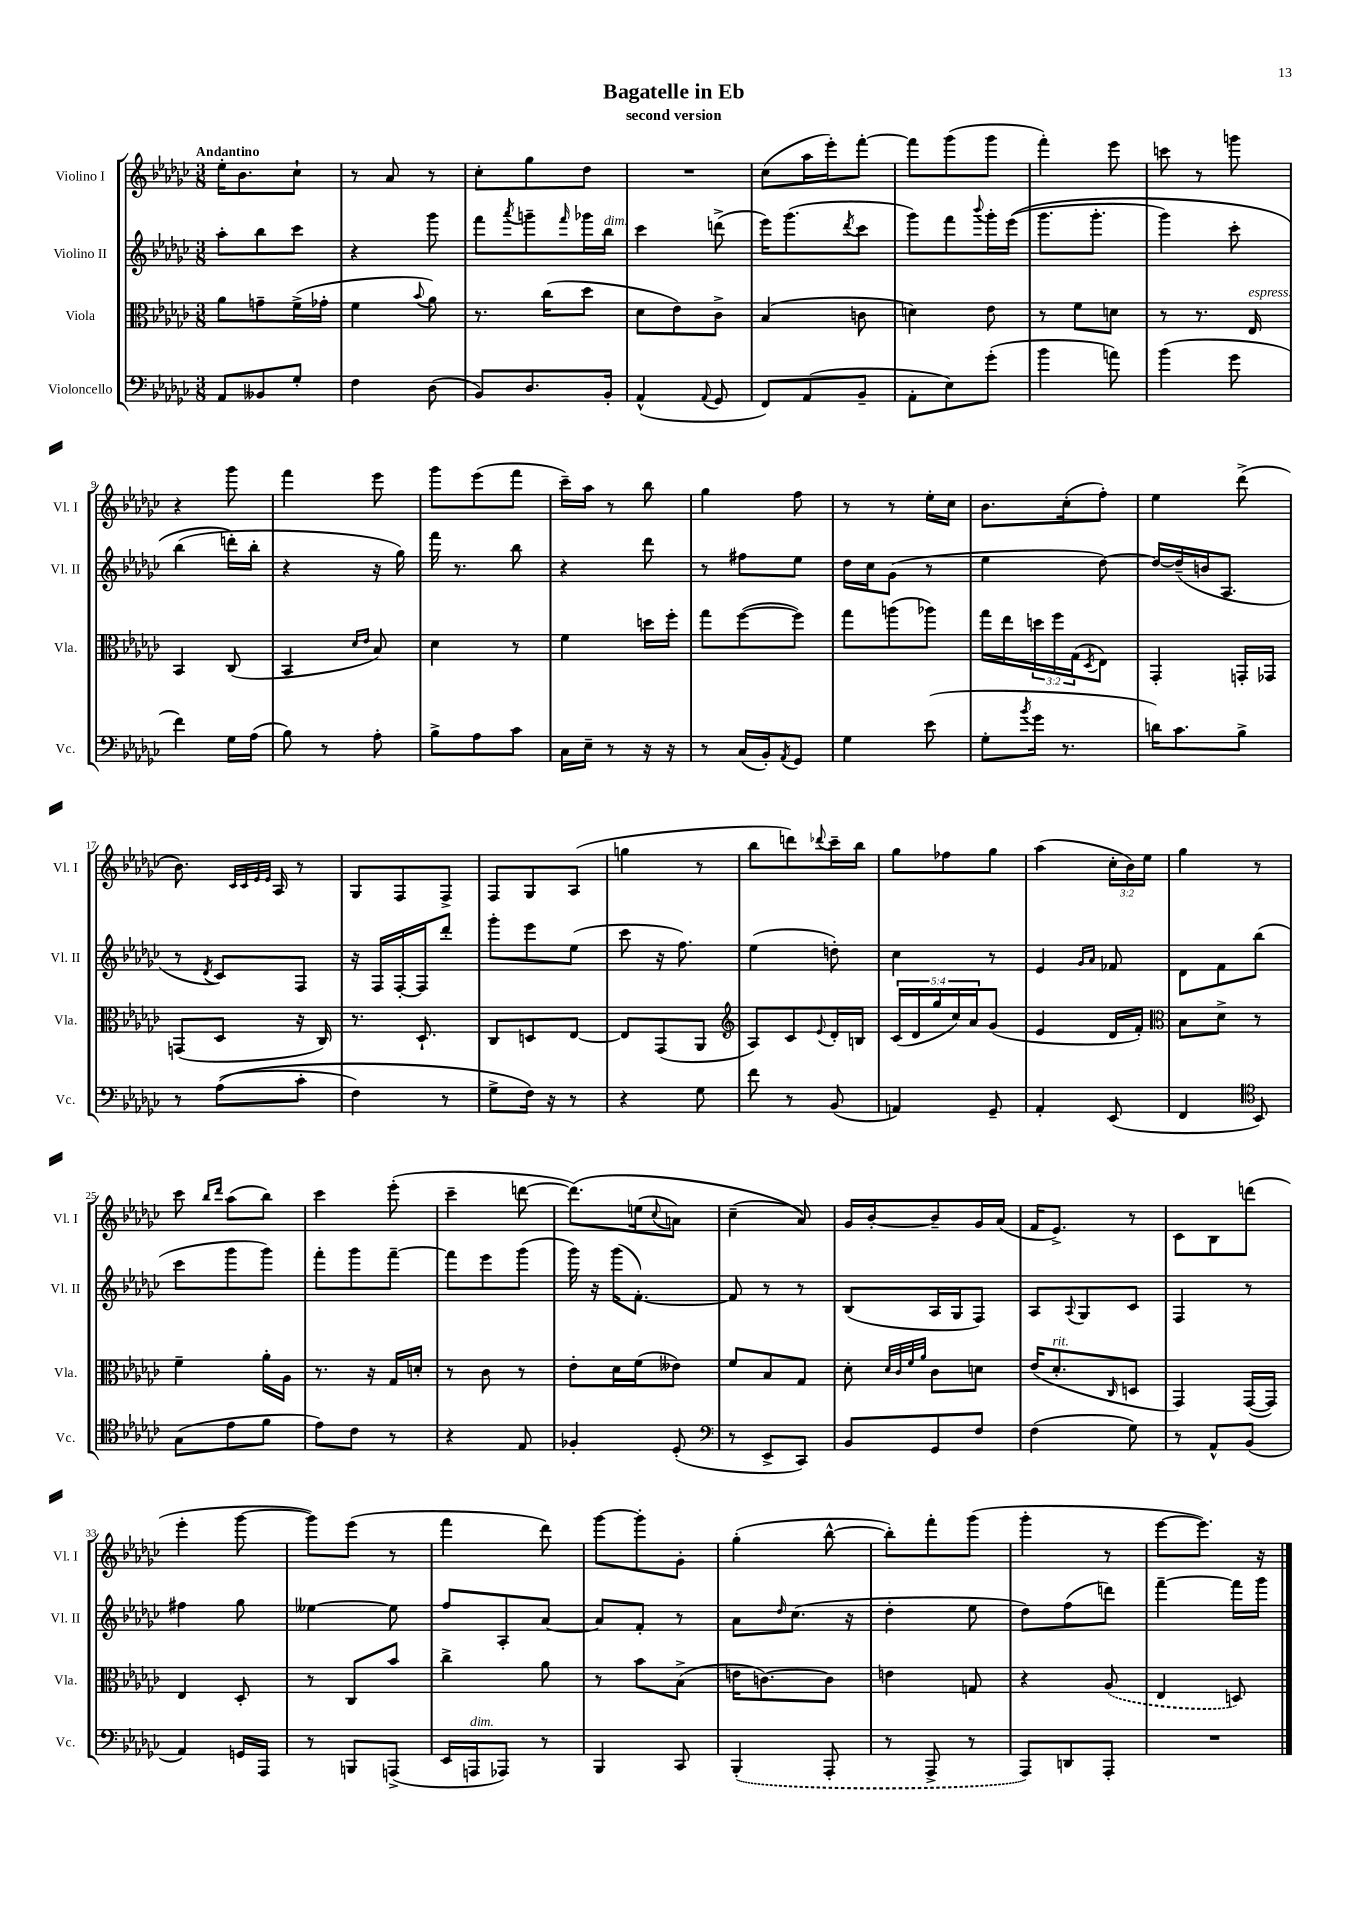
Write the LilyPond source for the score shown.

\header { title = "Bagatelle in Eb" subtitle = "second version" }
<<
\new StaffGroup <<
\new Staff = "s0" \with { instrumentName = "Violino I" shortInstrumentName = "Vl. I" } {
    \clef treble \key ges \major \numericTimeSignature \time 3/8 \override Staff.TupletNumber.text = #tuplet-number::calc-fraction-text \tempo "Andantino"
    ees''16-. bes'8. ces''8-! |
    r8 aes'8 r8 |
    ces''8-. ges''8 des''8 |
    R4. |
    ces''8( aes''16 ees'''16-.) f'''8~-. |
    f'''8 ges'''8( ges'''8 |
    f'''4-.) ees'''8 |
    c'''8 r8 g'''8 |
    r4 ges'''8 |
    f'''4 ees'''8 |
    ges'''8 ees'''8( f'''8 |
    ces'''16--) aes''16 r8 bes''8 |
    ges''4 f''8 |
    r8 r8 ees''16-. ces''16 |
    bes'8. ces''16-.( f''8-.) |
    ees''4 des'''8->( |
    bes'8.) \grace { ces'32 ces'32 ees'32 ees'32 } aes16 r8 |
    ges8 f8 f8-> |
    f8 ges8 aes8( |
    g''4 r8 |
    bes''8 d'''8) \appoggiatura { des'''8 } ces'''16-- bes''16 |
    ges''8 fes''8 ges''8 |
    aes''4( \tuplet 3/2 { ces''16-. bes'16) ees''16 } |
    ges''4 r8 |
    ces'''8 \grace { bes''16 des'''16 } aes''8( bes''8) |
    ces'''4 ees'''8-.( |
    ces'''4-- d'''8~ |
    d'''8.)\( e''16( \appoggiatura { ces''8 } a'8) |
    ces''4--( aes'8)\) |
    ges'16 bes'16~-. bes'8-- ges'16 aes'16( |
    f'16 ees'8.->) r8 |
    ces'8 bes8 d'''8( |
    ees'''4-. ges'''8~ |
    ges'''8) ees'''8( r8 |
    f'''4 des'''8) |
    ges'''8~ ges'''8-. ges'8-. |
    ges''4-.( bes''8~-^ |
    bes''8-.) f'''8-. ges'''8( |
    ges'''4-. r8 |
    ees'''8~ ees'''8.) r16 \bar "|." |
}
\new Staff = "s1" \with { instrumentName = "Violino II" shortInstrumentName = "Vl. II" } {
    \clef treble \key ges \major \numericTimeSignature \time 3/8
    aes''8-. bes''8 ces'''8 |
    r4 ges'''8 |
    f'''8 \acciaccatura { aes'''8 } g'''8-- \grace { f'''16 } ges'''16 bes''16^\markup { \italic "dim." } |
    ces'''4 d'''8->( |
    ees'''16) ges'''8.( \acciaccatura { des'''8 } ces'''8 |
    ges'''8) f'''8 \appoggiatura { bes'''8 } ges'''16-. ees'''16(\( |
    ges'''8. ges'''8.-. |
    ges'''4) ces'''8-. |
    bes''4( d'''16-.\) bes''16-. |
    r4 r16 ges''16) |
    f'''16 r8. bes''8 |
    r4 des'''8 |
    r8 fis''8 ees''8 |
    des''16 ces''16 ges'8( r8 |
    ees''4 des''8~) |
    des''16~ des''16--( b'16 aes8. |
    r8 \acciaccatura { des'8 } ces'8) f8 |
    r16 f16 f16~-. f16 des'''8-. |
    ges'''8-. ees'''8 ees''8( |
    ces'''8 r16 f''8.) |
    ees''4( d''8-.) |
    ces''4 r8 |
    ees'4 \grace { ges'16 aes'16 } fes'8 |
    des'8 f'8 bes''8( |
    ces'''8 ges'''8 ges'''8) |
    f'''8-. ges'''8 f'''8~-- |
    f'''8 ees'''8 ges'''8( |
    ges'''16) r16 ges'''16( f'8.~-.) |
    f'8 r8 r8 |
    bes8( aes16 ges16 f8) |
    aes8 \appoggiatura { aes8 } ges8 ces'8 |
    f4 r8 |
    fis''4 ges''8 |
    eeses''4~ eeses''8 |
    f''8 aes8-. aes'8~ |
    aes'8 f'8-. r8 |
    aes'8 \grace { des''16 } ces''8.( r16 |
    des''4-. ees''8 |
    des''8) f''8( d'''8) |
    f'''4~-- f'''16 ges'''16 \bar "|." |
}
\new Staff = "s2" \with { instrumentName = "Viola" shortInstrumentName = "Vla." } {
    \clef alto \key ges \major \numericTimeSignature \time 3/8 \override Staff.TupletNumber.text = #tuplet-number::calc-fraction-text
    aes'8 g'8-- f'16->( ges'16-. |
    f'4 \appoggiatura { bes'8 } aes'8) |
    r8. ces''16( des''8 |
    des'8 ees'8) ces'8-> |
    bes4( c'8 |
    d'4) ees'8 |
    r8 f'8 d'8 |
    r8 r8. ees16^\markup { \italic "espress." } |
    bes,4 ces8( |
    bes,4 \grace { des'16 ees'16 } bes8) |
    des'4 r8 |
    f'4 d''16 f''16-. |
    ges''8 f''8~( f''8) |
    ges''8 a''8( aes''8) |
    ges''16 ees''16 \tuplet 3/2 { d''16 f''16 ges16( } \acciaccatura { des8 } ees8) |
    ges,4-. g,16-. ges,16 |
    g,8( des8 r16 ces16) |
    r8. des8.-! |
    ces8 d8 ees8~ |
    ees8 ges,8( aes,8 |
    \clef treble aes8) ces'8 \appoggiatura { ees'8 } des'16-. b16 |
    \tuplet 5/4 { ces'16( des'16 ges''16 ces''16) aes'16 } ges'8( |
    ees'4 des'16 f'16-.) |
    \clef alto bes8 des'8-> r8 |
    f'4-- aes'16-. aes16 |
    r8. r16 ges16 d'16-. |
    r8 ces'8 r8 |
    ees'8-. des'16 f'16( eeses'8) |
    f'8 bes8 ges8 |
    des'8-. \grace { des'32 ces'32 f'32 aes'32 } ces'8 d'8 |
    ees'16( des'8.-.^\markup { \italic "rit." } \grace { ces16 } d8 |
    ges,4) ges,16~( ges,16) |
    ees4 des8-. |
    r8 ces8 bes'8 |
    ces''4-> aes'8 |
    r8 bes'8 bes8->( |
    e'16 c'8.~) c'8 |
    e'4 g8 |
    r4 \once \slurDashed aes8( |
    ees4 d8) \bar "|." |
}
\new Staff = "s3" \with { instrumentName = "Violoncello" shortInstrumentName = "Vc." } {
    \clef bass \key ges \major \numericTimeSignature \time 3/8
    aes,8 beses,8 ges8-. |
    f4 des8( |
    bes,8) des8. bes,16-. |
    aes,4-^( \appoggiatura { aes,8 } ges,8 |
    f,8) aes,8( bes,8-- |
    aes,8-. ees8) ges'8-.( |
    bes'4 a'8) |
    bes'4( ges'8 |
    f'4) ges16 aes16( |
    bes8) r8 aes8-. |
    bes8-> aes8 ces'8 |
    ces16 ees16-- r8 r16 r16 |
    r8 ces16( bes,16-.) \acciaccatura { aes,8 } ges,8 |
    ges4 ees'8( |
    ges8-. \acciaccatura { bes'8 } ges'16 r8. |
    d'16) ces'8. bes8-> |
    r8 aes8(\( ces'8-. |
    f4) r8 |
    ges8-> f16\) r16 r8 |
    r4 ges8 |
    f'8 r8 bes,8( |
    a,4) ges,8-- |
    aes,4-. ees,8( |
    f,4 \clef tenor bes,8) |
    ges8( ees'8 f'8 |
    ees'8) ces'8 r8 |
    r4 ees8 |
    fes4-. des8-.( |
    \clef bass r8 ees,8-> ces,8) |
    bes,8 ges,8 f8 |
    f4( ges8) |
    r8 aes,8-^ bes,8( |
    aes,4) g,16 aes,,16 |
    r8 b,,8 a,,8->( |
    ees,16 a,,16^\markup { \italic "dim." } aes,,8) r8 |
    bes,,4 ces,8 |
    \once \slurDashed bes,,4-.( aes,,8-. |
    r8 aes,,8-> r8 |
    aes,,8) d,8 aes,,8-. |
    R4. \bar "|." |
}
>>
>>
